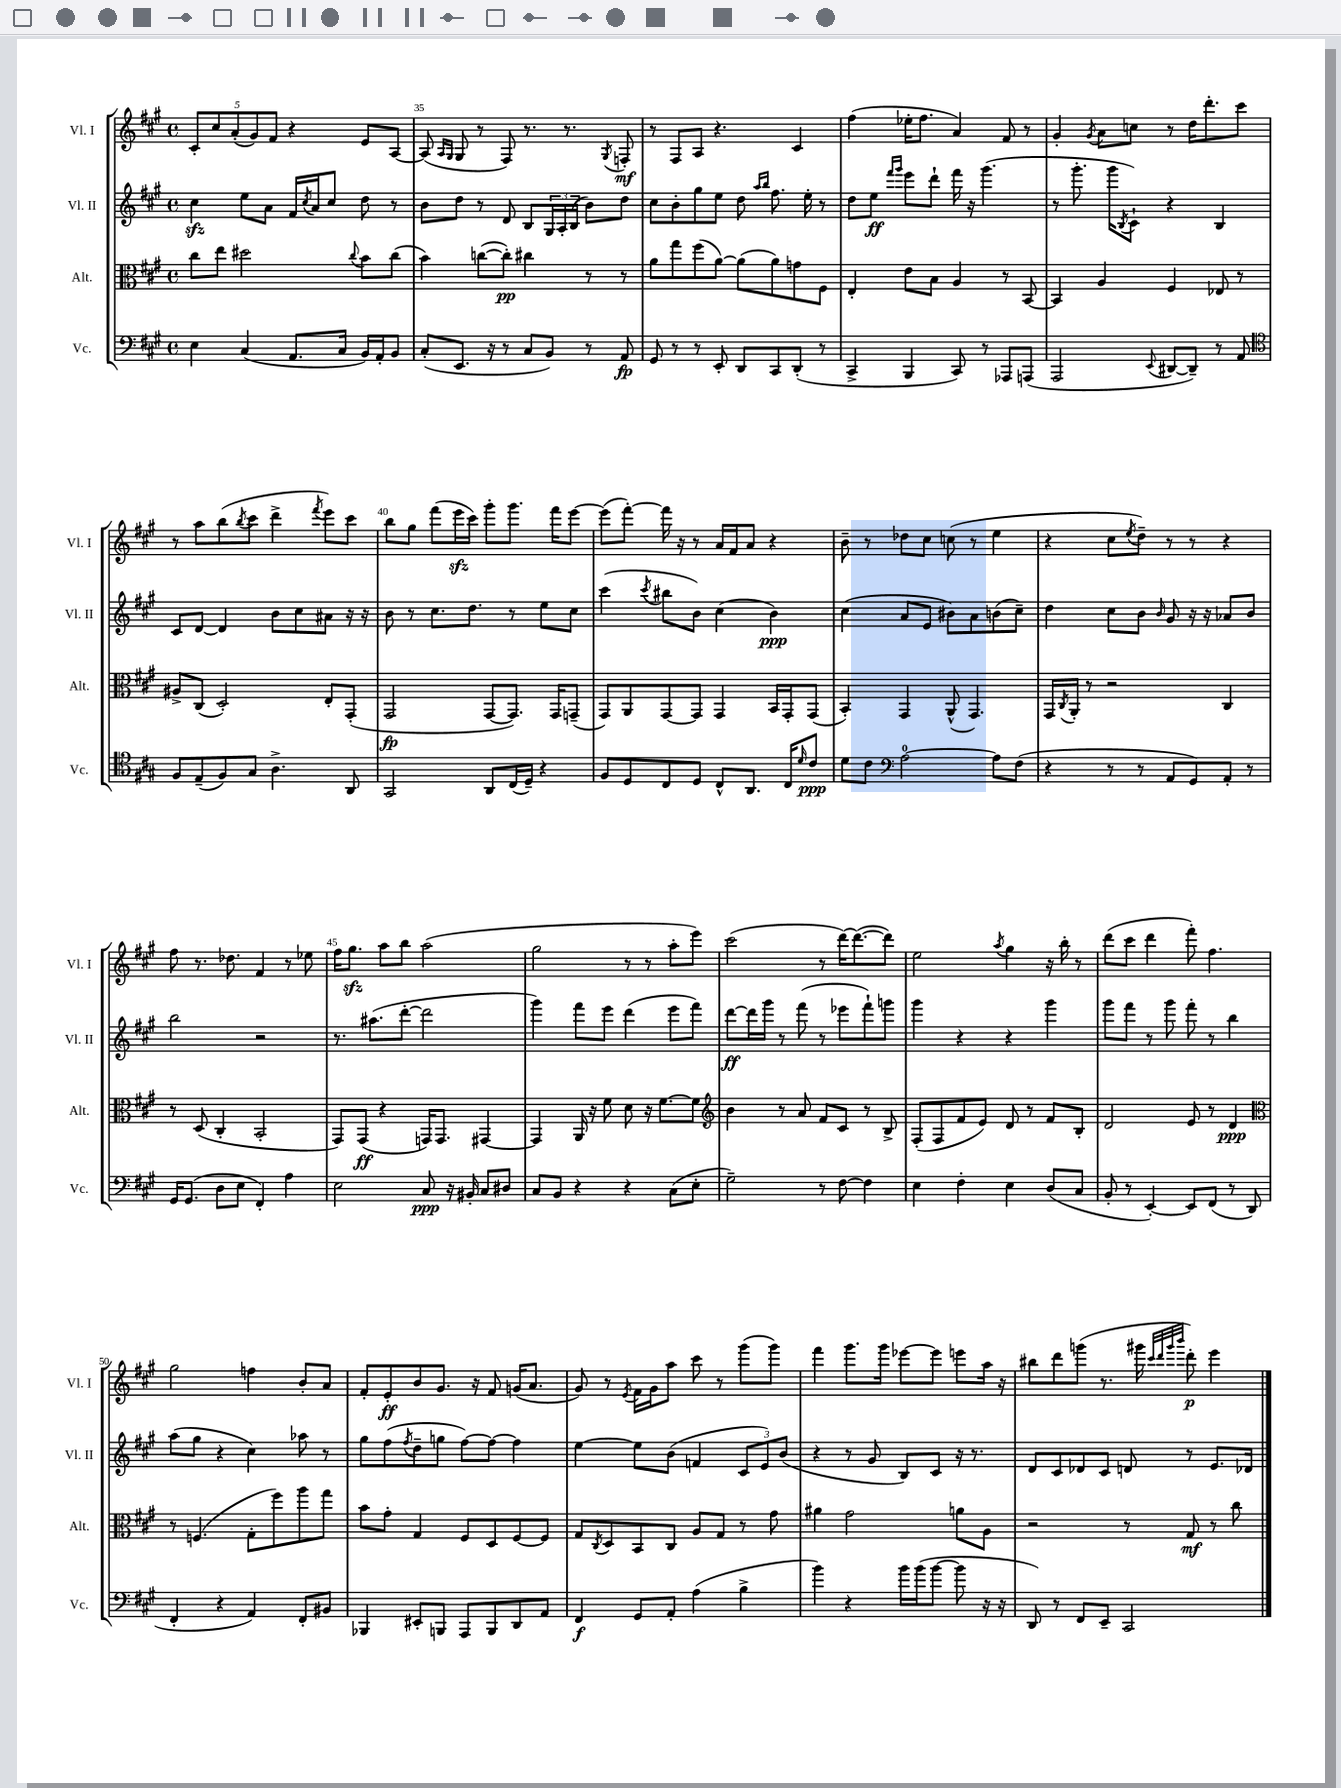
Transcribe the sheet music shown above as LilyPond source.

<<
\new StaffGroup <<
\new Staff = "s0" \with { instrumentName = "Vl. I" shortInstrumentName = "Vl. I" } {
    \clef treble \key a \major \defaultTimeSignature \time 4/4
    \tuplet 5/4 { cis'8-. cis''8 a'8-.( gis'8) fis'8 } r4 e'8 a8~ |
    a8( \grace { a16 gis16 } gis8 r8 fis8) r8. r8. \acciaccatura { gis8 } f8-.\mf |
    r8 fis8 a8 r4. cis'4 |
    fis''4( ees''16-. fis''8. a'4) fis'8 r8 |
    gis'4-. \acciaccatura { gis'8 } a'8 c''8 r8 d''16 d'''8.-. cis'''8 |
    r8 a''8 b''8( \acciaccatura { b''8 } cis'''8 d'''4-> \acciaccatura { fis'''8 } e'''8) cis'''8 |
    b''8 gis''8 fis'''8( e'''16\sfz cis'''16) gis'''8-. gis'''8. fis'''16 e'''8~ |
    e'''8( fis'''8~-.) fis'''16 r16 r8 a'16 fis'16 a'8 r4 |
    b'8-- r8 des''8 cis''8 c''8( r8 e''4 |
    r4 cis''8 \acciaccatura { e''8 } d''8--) r8 r8 r4 |
    fis''8 r8. des''8. fis'4 r8 ees''8 |
    fis''16 gis''8.\sfz a''8 b''8 a''2( |
    gis''2 r8 r8 a''8-. e'''8) |
    cis'''2( r8 d'''16~) d'''8.~( d'''8) |
    e''2 \acciaccatura { a''8 } gis''4 r16 b''16-. r8 |
    d'''8( cis'''8 d'''4 fis'''8-.) fis''4. |
    gis''2 f''4 b'8-. a'8 |
    fis'8-. e'8-.\ff b'8 gis'8. r16 fis'8 g'16( a'8. |
    gis'8) r8 \acciaccatura { e'8 } fis'16 gis'16 a''8 cis'''8 r8 gis'''8( gis'''8) |
    fis'''4 gis'''8. gis'''16 ees'''8~ ees'''8 e'''8 a''16 r16 |
    bis''8 d'''8 g'''8( r8. gis'''16 \grace { cis'''32 d'''32 gis'''32 b'''32 } d'''8-.\p) e'''4 \bar "|." |
}
\new Staff = "s1" \with { instrumentName = "Vl. II" shortInstrumentName = "Vl. II" } {
    \clef treble \key a \major \defaultTimeSignature \time 4/4
    cis''4\sfz e''8 a'8 fis'16 \acciaccatura { cis''8 } a'16 cis''8 d''8 r8 |
    b'8 d''8 r8 d'8 b8 \tuplet 3/2 { gis16 a16-. b16( } b'8) d''8 |
    cis''8 b'8-. gis''8 e''8 d''8 \grace { a''16 b''16 } fis''8. e''16-. r8 |
    d''8 e''8\ff \grace { fis'''16 gis'''16 } e'''8 d'''8-! fis'''16 r16 gis'''4.( |
    r8 gis'''8.-. gis'''16 \acciaccatura { b8 } cis'8-!) r4 b4 |
    cis'8 d'8~ d'4 b'8 cis''8 ais'8 r16 r16 |
    b'8 r8 cis''8. d''8. r8 e''8 cis''8 |
    cis'''4( \acciaccatura { cis'''8 } bis''8 b'8) cis''4( b'4\ppp) |
    cis''4( a'8 e'8 bis'8) a'8 b'8( cis''8--) |
    d''4 cis''8 b'8 \grace { b'16 } gis'8 r16 r16 aes'8 b'8 |
    b''2 r2 |
    r8. ais''8.( d'''8~-. d'''2 |
    gis'''4) fis'''8 e'''8 d'''4( e'''8 fis'''8) |
    d'''8~\ff d'''16 gis'''16 r8 fis'''8( r8 ees'''8 fis'''8-!) g'''8 |
    gis'''4 r4 r4 gis'''4 |
    gis'''8 fis'''8 r8 gis'''8 fis'''8-. r8 b''4 |
    a''8( gis''8 r4 cis''4) aes''8 r8 |
    gis''8 fis''8( \acciaccatura { fis''8 } d''8-- g''8 fis''8~) fis''8~ fis''4 |
    e''4~ e''8 b'8( f'4 \tuplet 3/2 { cis'8 e'8) b'8( } |
    r4 r8 gis'8 b8) cis'8 r16 r8. |
    d'8 cis'8 des'8 cis'8 d'8 r8 e'8. des'16 \bar "|." |
}
\new Staff = "s2" \with { instrumentName = "Alt." shortInstrumentName = "Alt." } {
    \clef alto \key a \major \defaultTimeSignature \time 4/4
    cis''8 e''8 dis''2 \appoggiatura { cis''8 } b'8 cis''8( |
    b'4) c''8~( c''8-.\pp) cis''4 r8 r8 |
    a'8 gis''8 fis''8( a'8~) a'8( a'8) g'8 fis8 |
    e4-. e'8 b8 a4 r8 b,8~ |
    b,4 a4 fis4 ees8 r8 |
    ais8-> cis8( d2-.) e8-. gis,8-.( |
    gis,2\fp gis,8~ gis,8.) gis,16 g,8--( |
    gis,8) a,8 gis,8~ gis,8 gis,4 b,16 gis,16-. gis,8( |
    b,4-.) gis,4 a,8-^( gis,4.) |
    gis,16 \acciaccatura { cis8 } a,16-. r8 r2 cis4 |
    r8 d8( cis4-. b,2-. |
    gis,8) gis,8\ff( r4 g,16) g,8. gis,4~ |
    gis,4 a,16 r16 fis'8 d'8 r16 fis'8.~ fis'8 |
    \clef treble b'4 r8 a'8 fis'8 cis'8 r8 b8-> |
    fis8-.( fis8 fis'8 e'8) d'8 r8 fis'8 b8-. |
    d'2 e'8 r8 d'4\ppp |
    \clef alto r8 f4.( gis8-. fis''8) a''8 gis''8 |
    b'8 gis'8-. gis4 fis8 d8 fis8~ fis8 |
    gis8 \acciaccatura { cis8 } d8 b,8 cis8 a8 gis8 r8 gis'8 |
    ais'4 gis'2 a'8 a8 |
    r2 r8 gis8\mf r8 cis''8 \bar "|." |
}
\new Staff = "s3" \with { instrumentName = "Vc." shortInstrumentName = "Vc." } {
    \clef bass \key a \major \defaultTimeSignature \time 4/4
    e4 cis4( a,8. cis16 b,16) a,16-. b,8 |
    cis8-.( e,8. r16 r8 cis8 b,8) r8 a,8\fp |
    gis,8 r8 r8 e,8-. d,8 cis,8 d,8-.( r8 |
    cis,4-> b,,4 cis,8) r8 aes,,8 a,,8( |
    a,,2 \appoggiatura { e,8 } dis,8~ dis,8--) r8 a,8 |
    \clef tenor fis8 e8--( fis8) gis8 a4.-> a,8 |
    gis,2 a,8 cis16( d16--) r4 |
    fis8 d8 cis8 d8 cis8-^ a,8. cis16 \grace { d'16 } cis'8\ppp |
    d'8 cis'8 \clef bass a2-0~ a8 fis8( |
    r4 r8 r8 a,8 gis,8) a,8-. r8 |
    gis,16 gis,8.( d8 e8 fis,4-.) a4 |
    e2 cis8\ppp r16 bis,16-. cis8 dis8 |
    cis8 b,8 r4 r4 cis8( e8-. |
    gis2--) r8 fis8~ fis4 |
    e4 fis4-. e4 d8( cis8 |
    b,8-. r8 e,4~-.) e,8 fis,8( r8 d,8 |
    fis,4-. r4 a,4) fis,8-. bis,8 |
    bes,,4 eis,8-. b,,8 a,,8 b,,8 d,8 a,8 |
    fis,4\f gis,8 a,8-. a4( b4-> |
    b'4) r4 b'16 b'16( b'8~ b'8 r16 r16 |
    d,8) r8 fis,8 e,8-- cis,2 \bar "|." |
}
>>
>>
\layout { \context { \Score currentBarNumber = #34 \override BarNumber.break-visibility = ##(#f #t #t) barNumberVisibility = #(every-nth-bar-number-visible 5) } }
